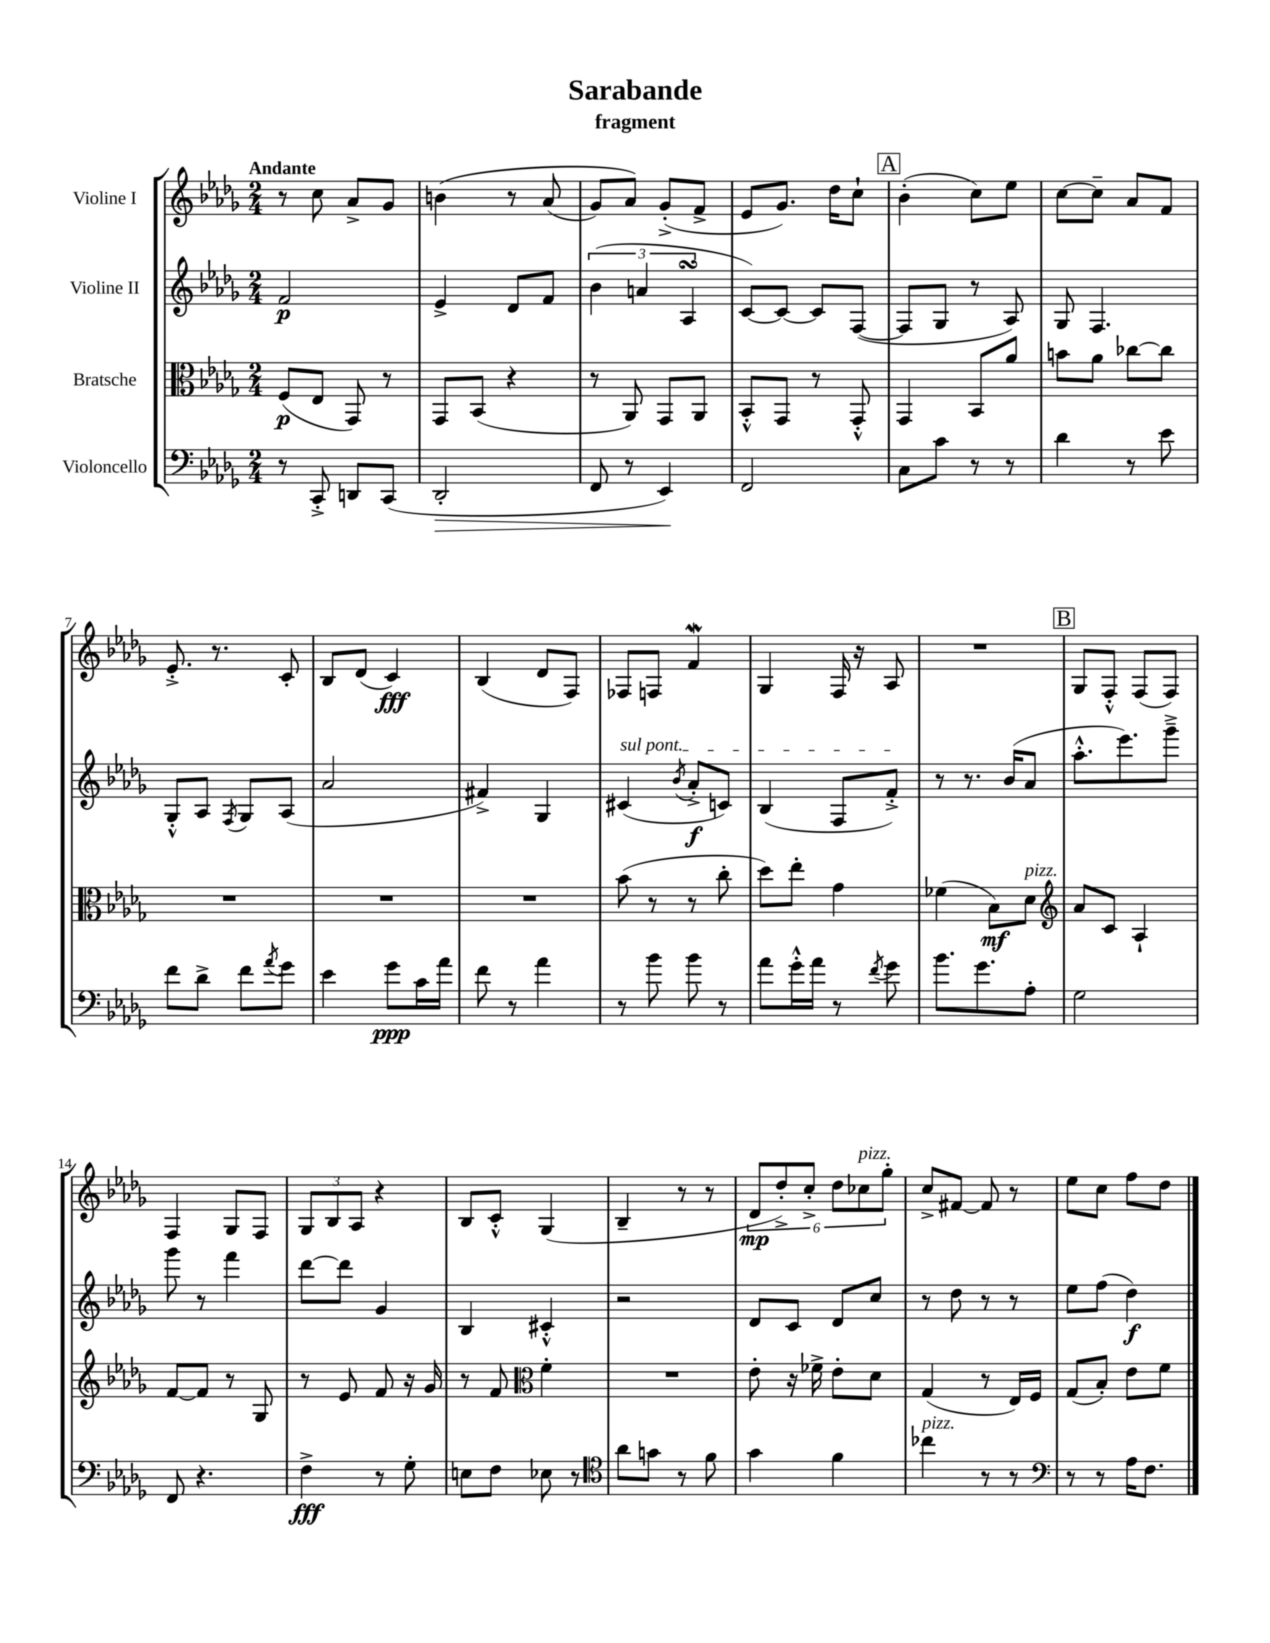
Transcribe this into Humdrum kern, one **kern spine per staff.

**kern	**dynam	**kern	**dynam	**kern	**dynam	**kern	**dynam
*part4	*part4	*part3	*part3	*part2	*part2	*part1	*part1
*staff4	*staff4	*staff3	*staff3	*staff2	*staff2	*staff1	*staff1
*I"Violoncello	*	*I"Bratsche	*	*I"Violine II	*	*I"Violine I	*
*clefF4	*	*clefC3	*	*clefG2	*	*clefG2	*
*k[b-e-a-d-g-]	*	*k[b-e-a-d-g-]	*	*k[b-e-a-d-g-]	*	*k[b-e-a-d-g-]	*
*M2/4	*	*M2/4	*	*M2/4	*	*M2/4	*
=1	=1	=1	=1	=1	=1	=1	=1
!	!	!	!	!	!	!LO:TX:a:B:t=Andante	!
8r	.	(8F/L	p	2f/	p	8r	.
8CC'^/	.	8E-/J	.	.	.	8cc\	.
8DDn/L	.	8GG-/)	.	.	.	8a-^/L	.
(8CC/J	.	8r	.	.	.	8g-/J	.
=2	=2	=2	=2	=2	=2	=2	=2
!	!LO:HP:b	!	!	!	!	!	!
2DD-'/	>	8GG-/L	.	4e-^/	.	(4bn\	.
.	.	(8BB-/J	.	.	.	.	.
.	.	4r	.	8d-/L	.	8r	.
.	.	.	.	8f/J	.	(8a-/	.
=3	=3	=3	=3	=3	=3	=3	=3
8FF/	.	8r	.	(6b-\	.	8g-/L)	.
8r	.	8AA-/)	.	.	.	8a-/J)	.
.	.	.	.	6an/	.	.	.
4EE-/)	.	8GG-/L	.	.	.	(8g-'^/L	.
.	.	.	.	6A-sSSS/	.	.	.
.	.	8AA-/J	.	.	.	8f^/J	.
.	]	.	.	.	.	.	.
=4	=4	=4	=4	=4	=4	=4	=4
2FF/	.	8BB-'^^/L	.	[8c/L)	.	8e-/L	.
.	.	8GG-/J	.	8c/J_	.	8.g-/J)	.
.	.	8r	.	8c/L]	.	.	.
.	.	.	.	.	.	16dd-\KL	.
.	.	8GG-'^^/	.	([8F/J	.	8cc`\J	.
!!LO:REH:place=s1:t=A
=5	=5	=5	=5	=5	=5	=5	=5
8C\L	.	4GG-/	.	8F/L]	.	(4b-'\	.
8c\J	.	.	.	8G-/J	.	.	.
8r	.	8BB-/L	.	8r	.	8cc\L)	.
8r	.	8a-/J	.	8A-/)	.	8ee-\J	.
=6	=6	=6	=6	=6	=6	=6	=6
4d-\	.	8bn\L	.	8G-/	.	[8cc\L	.
.	.	8a-\J	.	4.F/	.	8cc~\J]	.
8r	.	[8cc-X\L	.	.	.	8a-/L	.
8e-\	.	8cc-\J]	.	.	.	8f/J	.
!!LO:LB:g=z
=7	=7	=7	=7	=7	=7	=7	=7
8f\L	.	2r	.	8G-'^^/L	.	8.e-'^/	.
8d-^\J	.	.	.	8A-/J	.	.	.
.	.	.	.	.	.	8.r	.
.	.	.	.	8qF/	.	.	.
8f\L	.	.	.	8G-/L	.	.	.
8qa-/	.	.	.	.	.	.	.
8g-\J	.	.	.	(8A-/J	.	8c'/	.
=8	=8	=8	=8	=8	=8	=8	=8
4e-\	.	2r	.	2a-/	.	8B-/L	.
.	.	.	.	.	.	(8d-/J	.
8g-\L	ppp	.	.	.	.	4c/)	fff
16c\L	.	.	.	.	.	.	.
16a-\JJ	.	.	.	.	.	.	.
=9	=9	=9	=9	=9	=9	=9	=9
8f\	.	2r	.	4f#X^/)	.	(4B-/	.
8r	.	.	.	.	.	.	.
4a-\	.	.	.	4G-/	.	8d-/L	.
.	.	.	.	.	.	8F/J)	.
=10	=10	=10	=10	=10	=10	=10	=10
!	!	!	!	!LO:TX:a:i:t=sul pont.	!	!	!
8r	.	(8b-\	.	(4c#X/	.	8F-X/L	.
8b-\	.	8r	.	.	.	8Fn/J	.
.	.	.	.	8qb-/	.	.	.
8b-\	.	8r	.	8a-'^/L	f	4fW/	.
8r	.	8cc'\	.	8cn/J)	.	.	.
=11	=11	=11	=11	=11	=11	=11	=11
8a-\L	.	8dd-\L)	.	(4B-/	.	4G-/	.
16g-'^^\L	.	8ee-'\J	.	.	.	.	.
16a-\JJ	.	.	.	.	.	.	.
8r	.	4g-\	.	8F/L	.	16F/	.
.	.	.	.	.	.	16r	.
8qf/	.	.	.	.	.	.	.
8g-\	.	.	.	8f'^/J)	.	8A-/	.
=12	=12	=12	=12	=12	=12	=12	=12
8.b-\L	.	(4f-X\	.	8r	.	2r	.
.	.	.	.	8.r	.	.	.
8.g-\	.	.	.	.	.	.	.
.	.	8B-\L)	mf	.	.	.	.
.	.	.	.	(16b-/KL	.	.	.
!	!	!LO:TX:a:i:t=pizz.	!	!	!	!	!
8A-'\J	.	8d-\J	.	8a-/J	.	.	.
!!LO:REH:place=s1:t=B
=13	=13	=13	=13	=13	=13	=13	=13
*	*	*clefG2	*	*	*	*	*
2G-\	.	8a-/L	.	8.aa-'^^\L	.	8G-/L	.
.	.	8c/J	.	.	.	8F'^^/J	.
.	.	.	.	8.eee-\)	.	.	.
.	.	4A-`/	.	.	.	(8F/L	.
.	.	.	.	8ggg-~^\J	.	8F/J)	.
!!LO:LB:g=z
=14	=14	=14	=14	=14	=14	=14	=14
8FF/	.	[8f/L	.	8ggg-\	.	4F/	.
4.r	.	8f/J]	.	8r	.	.	.
.	.	8r	.	4fff\	.	8G-/L	.
.	.	8G-/	.	.	.	8F/J	.
=15	=15	=15	=15	=15	=15	=15	=15
4F^\	fff	8r	.	[8ddd-\L	.	12G-/L	.
.	.	.	.	.	.	12B-/	.
.	.	8e-/	.	8ddd-\J]	.	.	.
.	.	.	.	.	.	12A-/J	.
8r	.	8f/	.	4g-/	.	4r	.
8G-'\	.	16r	.	.	.	.	.
.	.	16g-/	.	.	.	.	.
=16	=16	=16	=16	=16	=16	=16	=16
8En\L	.	8r	.	4B-/	.	8B-/L	.
8F\J	.	8f/	.	.	.	8c'^^/J	.
*	*	*clefC3	*	*	*	*	*
8E-X\	.	4f'\	.	4c#X'^^/	.	(4G-/	.
8r	.	.	.	.	.	.	.
=17	=17	=17	=17	=17	=17	=17	=17
*clefC4	*	*	*	*	*	*	*
8a-\L	.	2r	.	2r	.	4B-~/	.
8gn\J	.	.	.	.	.	.	.
8r	.	.	.	.	.	8r	.
8f\	.	.	.	.	.	8r	.
=18	=18	=18	=18	=18	=18	=18	=18
4g-\	.	8e-'\	.	8d-/L	.	12d-/L	mp
.	.	.	.	.	.	12dd-'^/)	.
.	.	16r	.	8c/J	.	.	.
.	.	.	.	.	.	12cc'^/J	.
.	.	16f-X^\	.	.	.	.	.
4f\	.	8e-'\L	.	8d-/L	.	12dd-\L	.
!	!	!	!	!	!	!LO:TX:a:i:t=pizz.	!
.	.	.	.	.	.	12cc-X\	.
.	.	8d-\J	.	8cc/J	.	.	.
.	.	.	.	.	.	12gg-'\J	.
=19	=19	=19	=19	=19	=19	=19	=19
!LO:TX:a:i:t=pizz.	!	!	!	!	!	!	!
4cc-X\	.	(4G-/	.	8r	.	8cc^/L	.
.	.	.	.	8dd-\	.	[8f#X/J	.
8r	.	8r	.	8r	.	8f#/]	.
8r	.	16E-/LL)	.	8r	.	8r	.
.	.	16F/JJ	.	.	.	.	.
=20	=20	=20	=20	=20	=20	=20	=20
*clefF4	*	*	*	*	*	*	*
8r	.	(8G-/L	.	8ee-\L	.	8ee-\L	.
8r	.	8B-'/J)	.	(8ff\J	.	8cc\J	.
16A-\KL	.	8e-\L	.	4dd-\)	f	8ff\L	.
8.F\J	.	.	.	.	.	.	.
.	.	8f\J	.	.	.	8dd-\J	.
==	==	==	==	==	==	==	==
*-	*-	*-	*-	*-	*-	*-	*-
